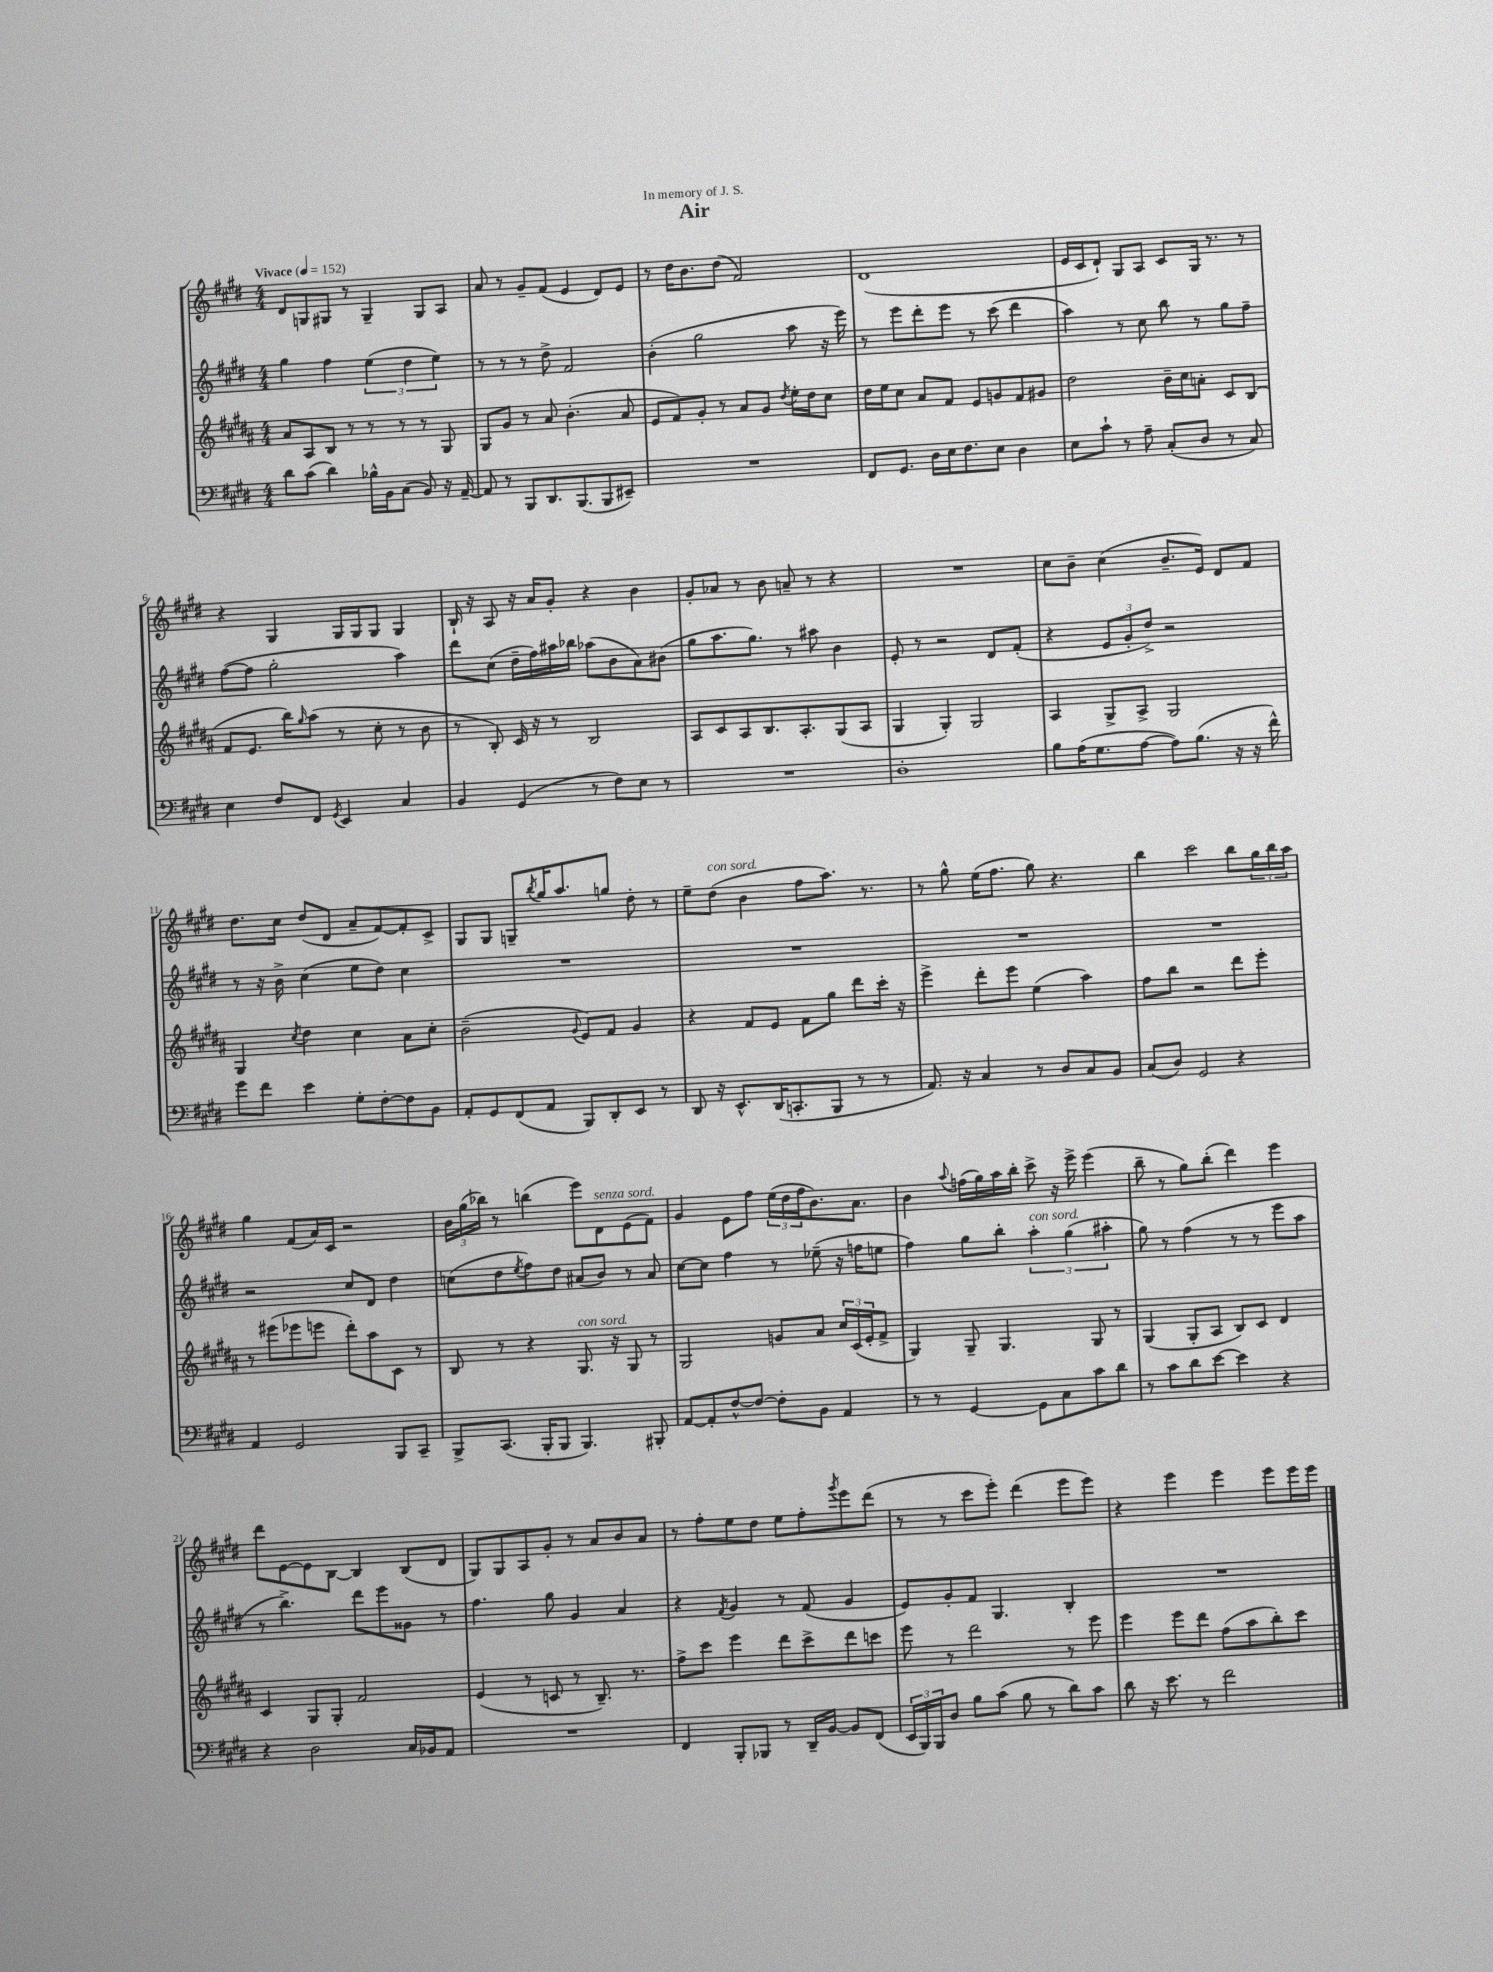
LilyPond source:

\header { title = "Air" dedication = "In memory of J. S." }
<<
\new StaffGroup <<
\new Staff = "s0" {
    \clef treble \key e \major \numericTimeSignature \time 4/4 \tempo "Vivace" 4 = 152
    dis'8 g8 gis8 r8 gis4-- gis8 a8 |
    a'8 r8 gis'8-- fis'8( e'4 dis'8) e'8 |
    r8 dis''16 b'8. dis''8( fis'2) |
    dis'1( |
    e'16 cis'16 dis'8-!) gis8 a8 cis'8 gis16 r8. r8 |
    r4 gis4 gis16 gis16 gis8 gis4 |
    b16-! r16 a8 r16 a'16 gis'8-. r4 b'4 |
    gis'8-. aes'8 r8 b'8 a'8-- r8 r4 |
    R1 |
    cis''8 b'8-- cis''4( b'8.-- e'16) dis'8 fis'8 |
    dis''8. cis''16 dis''8( dis'8 a'8-- fis'8~) fis'8-. cis'8-> |
    gis8 gis8 g8-- \acciaccatura { b''8 } gis''16 a''8. g''8 dis''8-. r8 |
    e''8-- dis''8^\markup { \italic "con sord." }( b'4 fis''8 a''8.) r8. |
    r8 gis''8-^ e''16( fis''8. gis''8) r4. |
    b''4 cis'''2 b''8 \tuplet 3/2 { gis''16 b''16 a''16 } |
    gis''4 fis'8( a'16) cis'16 r2 |
    \tuplet 3/2 { b'16 gis''16( bes''16) } r8 b''4( e'''8) dis'8^\markup { \italic "senza sord." } e'8( fis'8) |
    gis'4 e'8 fis''8 \tuplet 3/2 { e''16( dis''16 fis''16 } b'8.) a'8. |
    b'4 \appoggiatura { a''8 } f''16( gis''16) a''16 b''16-. cis'''8-> r16 e'''16-> e'''4( |
    b''8-- r8 gis''8) b''8-.( dis'''4) e'''4 |
    dis'''8 e'8~ e'8 b8~ b4 b8( dis'8 |
    gis8) gis8 a8 gis'8-. r8 a'8 b'8 a'8 |
    r8 fis''8-. e''8 dis''8 e''8 fis''8-. \acciaccatura { gis'''8 } e'''8 dis'''8( |
    r8 r8 cis'''8 e'''8-.) dis'''4( e'''8 e'''8) |
    r4 e'''4 e'''4 e'''8 e'''16 e'''16 \bar "|." |
}
\new Staff = "s1" {
    \clef treble \key e \major \numericTimeSignature \time 4/4
    gis''4 fis''4 \tuplet 3/2 { e''4( dis''4 e''4) } |
    r8 r8 r8 dis''8-> fis'2 |
    b'4-.( gis''2 a''8 r16 e'''16) |
    r8 e'''8 dis'''8-. e'''8 r8 cis'''8( dis'''4 |
    a''4) r8 cis''8 b''8 r8 gis''8 fis''8-- |
    fis''8~( fis''8 gis''2-. a''4) |
    dis'''8 cis''8( dis''16-- fis''16) ais''16 bes''16 aes''8( b'8 a'8) bis'8( |
    gis''8 a''8. gis''8.) r8 ais''8 b'4 |
    e'8-. r8 r2 dis'8 fis'8-.( |
    r4 \tuplet 3/2 { e'8 gis'8-. dis''8->) } r2 |
    r8 r16 b'16-> cis''4( e''8 dis''8) cis''4 |
    R1 |
    R1 |
    R1 |
    R1 |
    r2 cis''8 dis'8 dis''4 |
    c''8( dis''8 \acciaccatura { e''8 } fis''8) dis''8 ais'8( b'8) r8 ais'8 |
    cis''8~ cis''8 fis''4 r8 ees''8--( r16 f''16 e''8 |
    fis''4) gis''8 b''8-. \tuplet 3/2 { a''4-.^\markup { \italic "con sord." } gis''4( ais''4-. } |
    gis''8) r8 fis''4( r8 r8 e'''8 a''8 |
    r8 b''4.->) dis'''8 e'''8 gisis'8 r8 |
    fis''4. gis''8 gis'4 a'4 |
    r4 \acciaccatura { fis'8 } gis'4 r8 fis'8( gis'4 |
    e'8) gis'8-. fis'8 gis4. b4-. |
    R1 \bar "|." |
}
\new Staff = "s2" {
    \clef treble \key b \major \numericTimeSignature \time 4/4
    ais'8 ais8 b8 r8 r8 r8 r8 gis8 |
    gis8 gis'8 r8 ais'8 b'4.-.( ais'8 |
    e'8 fis'8) gis'8-. r8 ais'8 gis'8 \acciaccatura { dis''8 } e''16-. dis''16 cis''8 |
    dis''16 e''16 cis''8 ais'8 fis'8 e'8 g'8 fis'8 gis'8 |
    dis''2 b'16-- cis''16 a'8-. cis'8 b8( |
    fis'8 e'8. b''16) \grace { gis''16 } ais''8( r8 cis''8-. r8 b'8 |
    r8 b8-.) cis'16 r16 r8 b2 |
    ais8 cis'8 ais8 b8. ais8.-. gis8( ais8 |
    gis4 gis4-.) gis2 |
    ais4 gis8-> ais8-> gis2 |
    gis4 \acciaccatura { cis''8 } dis''4 cis''4 ais'8 cis''8-. |
    b'2--( \appoggiatura { gis'8 } e'8) fis'8 gis'4 |
    r4 fis'8 e'8 fis'8 gis''8 dis'''8 cis'''16-. r16 |
    e'''4-> dis'''8-. e'''8 e''4( ais''4) |
    fis''8 b''8 r2 dis'''8 e'''8-. |
    r8 eis'''8( ees'''8 e'''8 dis'''8-.) ais''8 cis'8 r8 |
    b8 r8 r4 gis8.^\markup { \italic "con sord." } r16 gis8 r8 |
    gis2 g'8 ais'8 \tuplet 3/2 { cis''16 cis'16( e'16-. } fis'8-> |
    gis4) gis8-- gis4. gis8 r8 |
    gis4( gis8-. ais8 b8) cis'8 dis'4 |
    cis'4 gis8 gis8-. fis'2 |
    e'4( r8 c'8 r8 b8.--) r8. |
    fis''8-> cis'''8 e'''4 dis'''8 cis'''8-> dis'''8 c'''8 |
    e'''8 r8 dis'''2 r8 e'''8 |
    e'''4 e'''8 dis'''8 fis''8( ais''8 b''8-.) cis'''8 \bar "|." |
}
\new Staff = "s3" {
    \clef bass \key e \major \numericTimeSignature \time 4/4
    dis'8 cis'8( dis'4) bes16-^ b,16 cis8( b,8) r16 a,16~-- |
    a,8 r8 b,,8 dis,8. b,,8.( b,,8 eis,8--) |
    R1 |
    fis,8 gis,8. dis16 e16 fis8. e8 dis4 |
    e8 cis'8-! r8 a8-- cis8-.( dis8 r8 cis8) |
    e4 fis8 fis,8 \acciaccatura { gis,8 } e,4 cis4 |
    b,4 gis,4( r8 fis8) e8 r8 |
    R1 |
    dis1-. |
    b8 a16( gis8. a8~ a8) b8.( r16 r16 fis'16-^) |
    gis'8 fis'8 e'4 gis8-. fis8~-. fis8 b,8 |
    a,8-. gis,8 fis,8( a,8 b,,8) dis,8-. e,8 r8 |
    dis,8 r16 e,8.-^ dis,16( c,8.-. b,,8 r8 r8 |
    a,8.) r16 cis4 r8 dis8 cis8 b,8 |
    cis8( dis8) gis,2 r4 |
    a,4 gis,2 b,,8 cis,8-- |
    b,,8-> cis,8.( b,,16-. b,,8 b,,4.) bis,,8-. |
    a,8~ a,8-. fis8~-^ fis8~ fis8-. b,8 a,4 |
    r8 r8 gis,4~ gis,8 cis8 cis'8 dis'8 |
    r8 cis'8 dis'8 e'8~ e'4 r4 |
    r4 dis2 cis16 bes,16 a,8 |
    R1 |
    fis,4 b,,8-. bes,,8 r8 dis,16-- b,16~ b,8 fis,8( |
    \tuplet 3/2 { e,16 b,,16) b,,16 } dis8 b8 cis'8( b8 r8 dis'8) cis'8 |
    dis'8 r16 e'8. r8 fis'2 \bar "|." |
}
>>
>>
